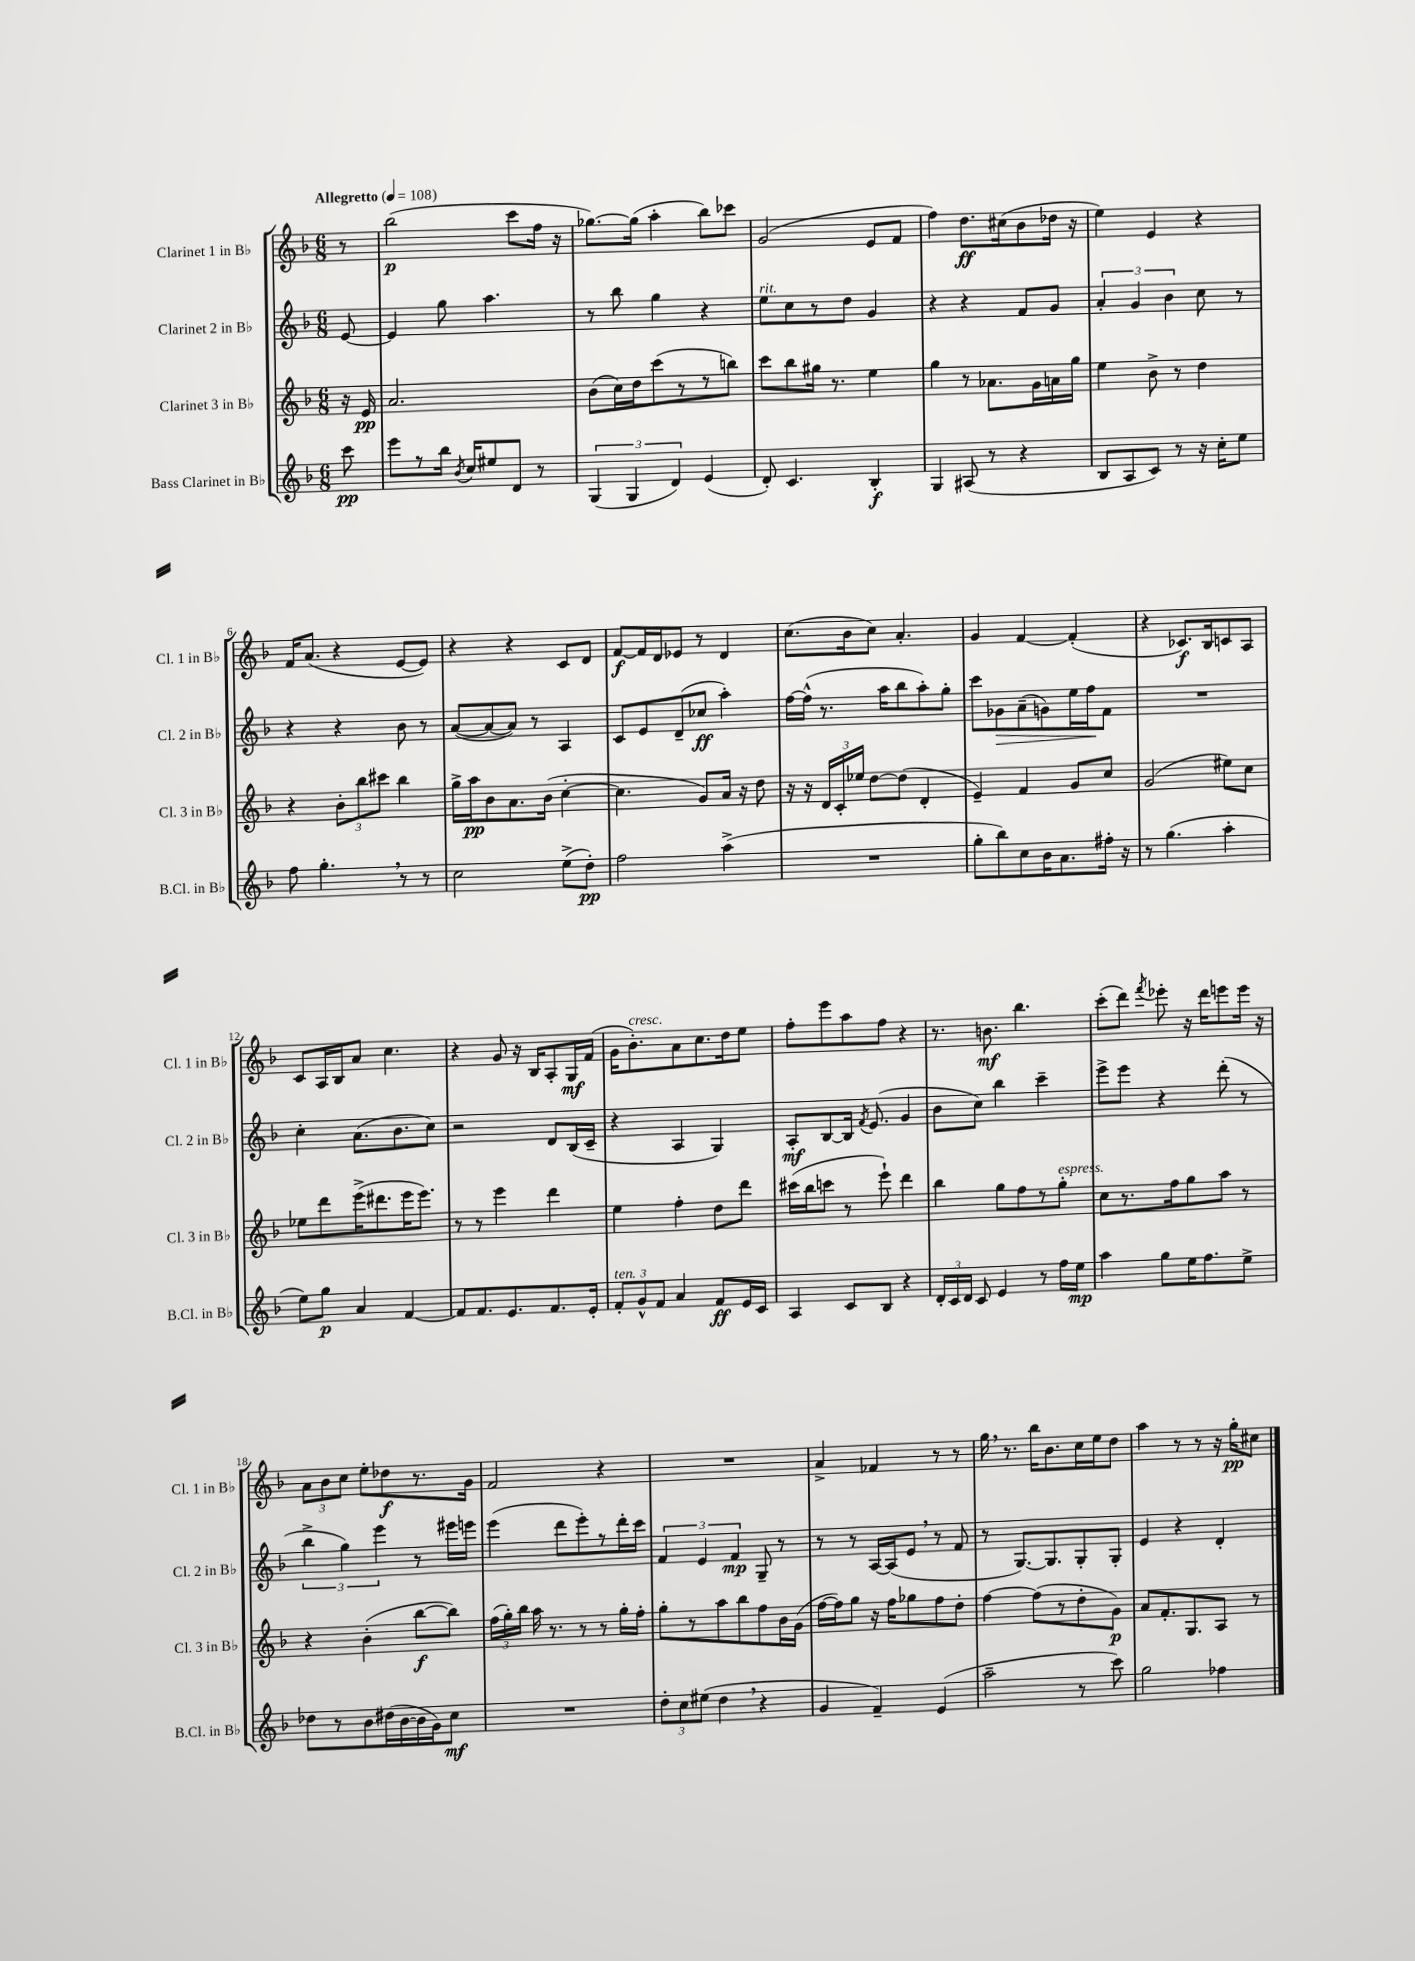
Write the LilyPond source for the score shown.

<<
\new StaffGroup <<
\new Staff = "s0" \with { instrumentName = "Clarinet 1 in Bb" shortInstrumentName = "Cl. 1 in Bb" } {
    \clef treble \key f \major \numericTimeSignature \time 6/8 \partial 8 \tempo "Allegretto" 4 = 108
    \autoBeamOff r8 |
    bes''2\p( c'''8[ f''16] r16 |
    ges''8.[~) ges''16]( a''4-. bes''8[) ces'''8] |
    g'2( e'8[ f'8] |
    f''4) d''8.[\ff cis''16( bes'8 des''16] r16 |
    e''4) e'4 r4 |
    f'16[ a'8.]( r4 e'8[~ e'8]) |
    r4 r4 c'8[ d'8] |
    f'8[~\f f'16 d'16 ees'8] r8 d'4 |
    c''8.[( bes'16 c''8]) a'4.-. |
    g'4 f'4~ f'4-.( |
    r4 ces'8.[\f) bes16 c'8 a8] |
    c'8[ a16 bes16 a'8] c''4. |
    r4 g'8 r16 bes16[ a8-. g16\mf f'16]( |
    g'16[ bes'8.-.^\markup { \italic "cresc." }) a'8 c''8. d''16 e''8] |
    f''8[-. e'''8 a''8 f''8] r4 |
    r8. b'8.\mf bes''4. |
    c'''8[-.( d'''8]) \acciaccatura { f'''8 } ees'''8-. r16 d'''16[ e'''8 e'''16] r16 |
    \tuplet 3/2 { a'8[ bes'8 c''8] } e''8[-. des''8\f r8. g'16] |
    f'2 r4 |
    R2. |
    a'4-> fes'4 r8 r8 |
    g''16 \breathe r8. bes''16[ bes'8. c''16 e''16 d''8] |
    a''4 r8 r8 r16 g''16[-.\pp cis''8] \bar "|." |
}
\new Staff = "s1" \with { instrumentName = "Clarinet 2 in Bb" shortInstrumentName = "Cl. 2 in Bb" } {
    \clef treble \key f \major \numericTimeSignature \time 6/8 \partial 8
    \autoBeamOff e'8~ |
    e'4 g''8 a''4. |
    r8 bes''8 g''4 r4 |
    e''8[^\markup { \italic "rit." } c''8 r8 d''8] g'4 |
    r4 r4 f'8[ g'8] |
    \tuplet 3/2 { a'4-. g'4 bes'4 } c''8 r8 |
    r4 r4 bes'8 r8 |
    a'8[~( a'8~ a'8]) r8 a4 |
    c'8[ e'8 d'8--( ces''8]\ff a''4-.) |
    f''16[~ f''16]-^( r8. a''16[ bes''8 a''8-.) g''8]-. |
    c'''8[ ges'8\> a'8--( g'8) e''16 f''16\! f'8] |
    R2. |
    c''4-. a'8.[( bes'8. c''8]) |
    r2 d'8[ bes16( c'16]-- |
    r4 a4 g4) |
    a8[-.\mf bes8~ bes16] \acciaccatura { f'8 } e'8.( g'4 |
    bes'8[ c''8]) bes''4 c'''4-- |
    e'''8[-> e'''8] r4 d'''8-.( r8 |
    \tuplet 3/2 { bes''4-> g''4) e'''4 } r8 eis'''16[ e'''16] |
    e'''4( d'''8[ e'''8-.) r8 d'''16-. c'''16] |
    \tuplet 3/2 { f'4 e'4 f'4\mp } g8-- r8 |
    r8 r8 a16[~ a16( e'8] \breathe r8 f'8 |
    r8 g8.[~) g8. g8-. g8]-. |
    e'4 r4 d'4-. \bar "|." |
}
\new Staff = "s2" \with { instrumentName = "Clarinet 3 in Bb" shortInstrumentName = "Cl. 3 in Bb" } {
    \clef treble \key f \major \numericTimeSignature \time 6/8 \partial 8
    \autoBeamOff r16 e'16\pp |
    a'2. |
    bes'8[( c''16) d''16 c'''8( r8 r8 b''8]) |
    c'''8[ bes''8 gis''16] r8. e''4 |
    g''4 r8 aes'8.[ g'16 a'16 g''16] |
    e''4 bes'8-> r8 d''4 |
    r4 \tuplet 3/2 { bes'8[-. bes''8 cis'''8] } bes''4 |
    g''16[-> a''16\pp bes'8 a'8. bes'16]( c''4~-. |
    c''4. g'8[) a'16] r16 d''8 |
    r16 r16 \tuplet 3/2 { d'16[ c'16-. ees''16] } d''8[~ d''8]( d'4-. |
    e'4--) f'4 g'8[ c''8] |
    g'2( eis''8[) c''8] |
    ees''8[ d'''8 e'''16->( dis'''8. e'''16 e'''8.]) |
    r8 r8 e'''4 d'''4 |
    e''4 f''4-. d''8[ d'''8] |
    cis'''16[( bes''16 c'''8] r8 e'''8-!) d'''4 |
    bes''4 g''8[ f''8 r8 g''8]-.^\markup { \italic "espress." } |
    c''8[ r8. f''16 g''8 a''8] r8 |
    r4 bes'4-.( bes''8[~\f bes''8]) |
    \tuplet 3/2 { f''16[( g''16-.) bes''16] } a''16 r8. r8 r8 g''16[-. f''16]-. |
    g''8[-. r8 a''8 bes''8 f''8 bes'16 g'16]( |
    f''16[~ f''16) g''8] r16 f''16[ ges''8 f''8 d''8]-. |
    f''4~ f''8[( r8 d''8-. g'8]\p) |
    a'8[ f'8.-. g8. a8] r8 \bar "|." |
}
\new Staff = "s3" \with { instrumentName = "Bass Clarinet in Bb" shortInstrumentName = "B.Cl. in Bb" } {
    \clef treble \key f \major \numericTimeSignature \time 6/8 \partial 8
    \autoBeamOff c'''8\pp |
    e'''8[ r8 bes''16] \acciaccatura { bes'8 } c''16[ eis''8 d'8] r8 |
    \tuplet 3/2 { g4( g4 d'4) } e'4( |
    d'8-.) c'4. bes4-.\f |
    g4 ais8( r8 r4 |
    bes8[ a8 c'8]) r8 r16 c''16[-. e''8] |
    f''8 g''4.-. \breathe r8 r8 |
    c''2 e''8[->( d''8]-.\pp) |
    f''2 a''4->( |
    R2. |
    g''8[-. bes''8) c''8 bes'16 a'8. fis''16]-. r16 |
    r8 g''4.( a''4-. |
    e''8[) g''8]\p a'4 f'4~ |
    f'8[ f'8. e'8. f'8. e'16]-. |
    \tuplet 3/2 { f'8[-.^\markup { \italic "ten." } g'8-^ f'8] } a'4 f'8[\ff e'16 c'16] |
    a4 c'8[ bes8] r4 |
    \tuplet 3/2 { d'16[-. c'16 d'16] } c'8 e'4 r8 f''16[ e''16]\mp |
    a''4 g''8[ e''16 f''8. e''8]-> |
    des''8[ r8 bes'8 dis''16( bes'16~ bes'16 g'16) c''8]\mf |
    R2. |
    \tuplet 3/2 { d''8[-. c''8 eis''8]( } d''4 \breathe r4 |
    g'4 f'4--) e'4( |
    a''2-- r8 c'''8) |
    g''2 fes''4 \bar "|." |
}
>>
>>
